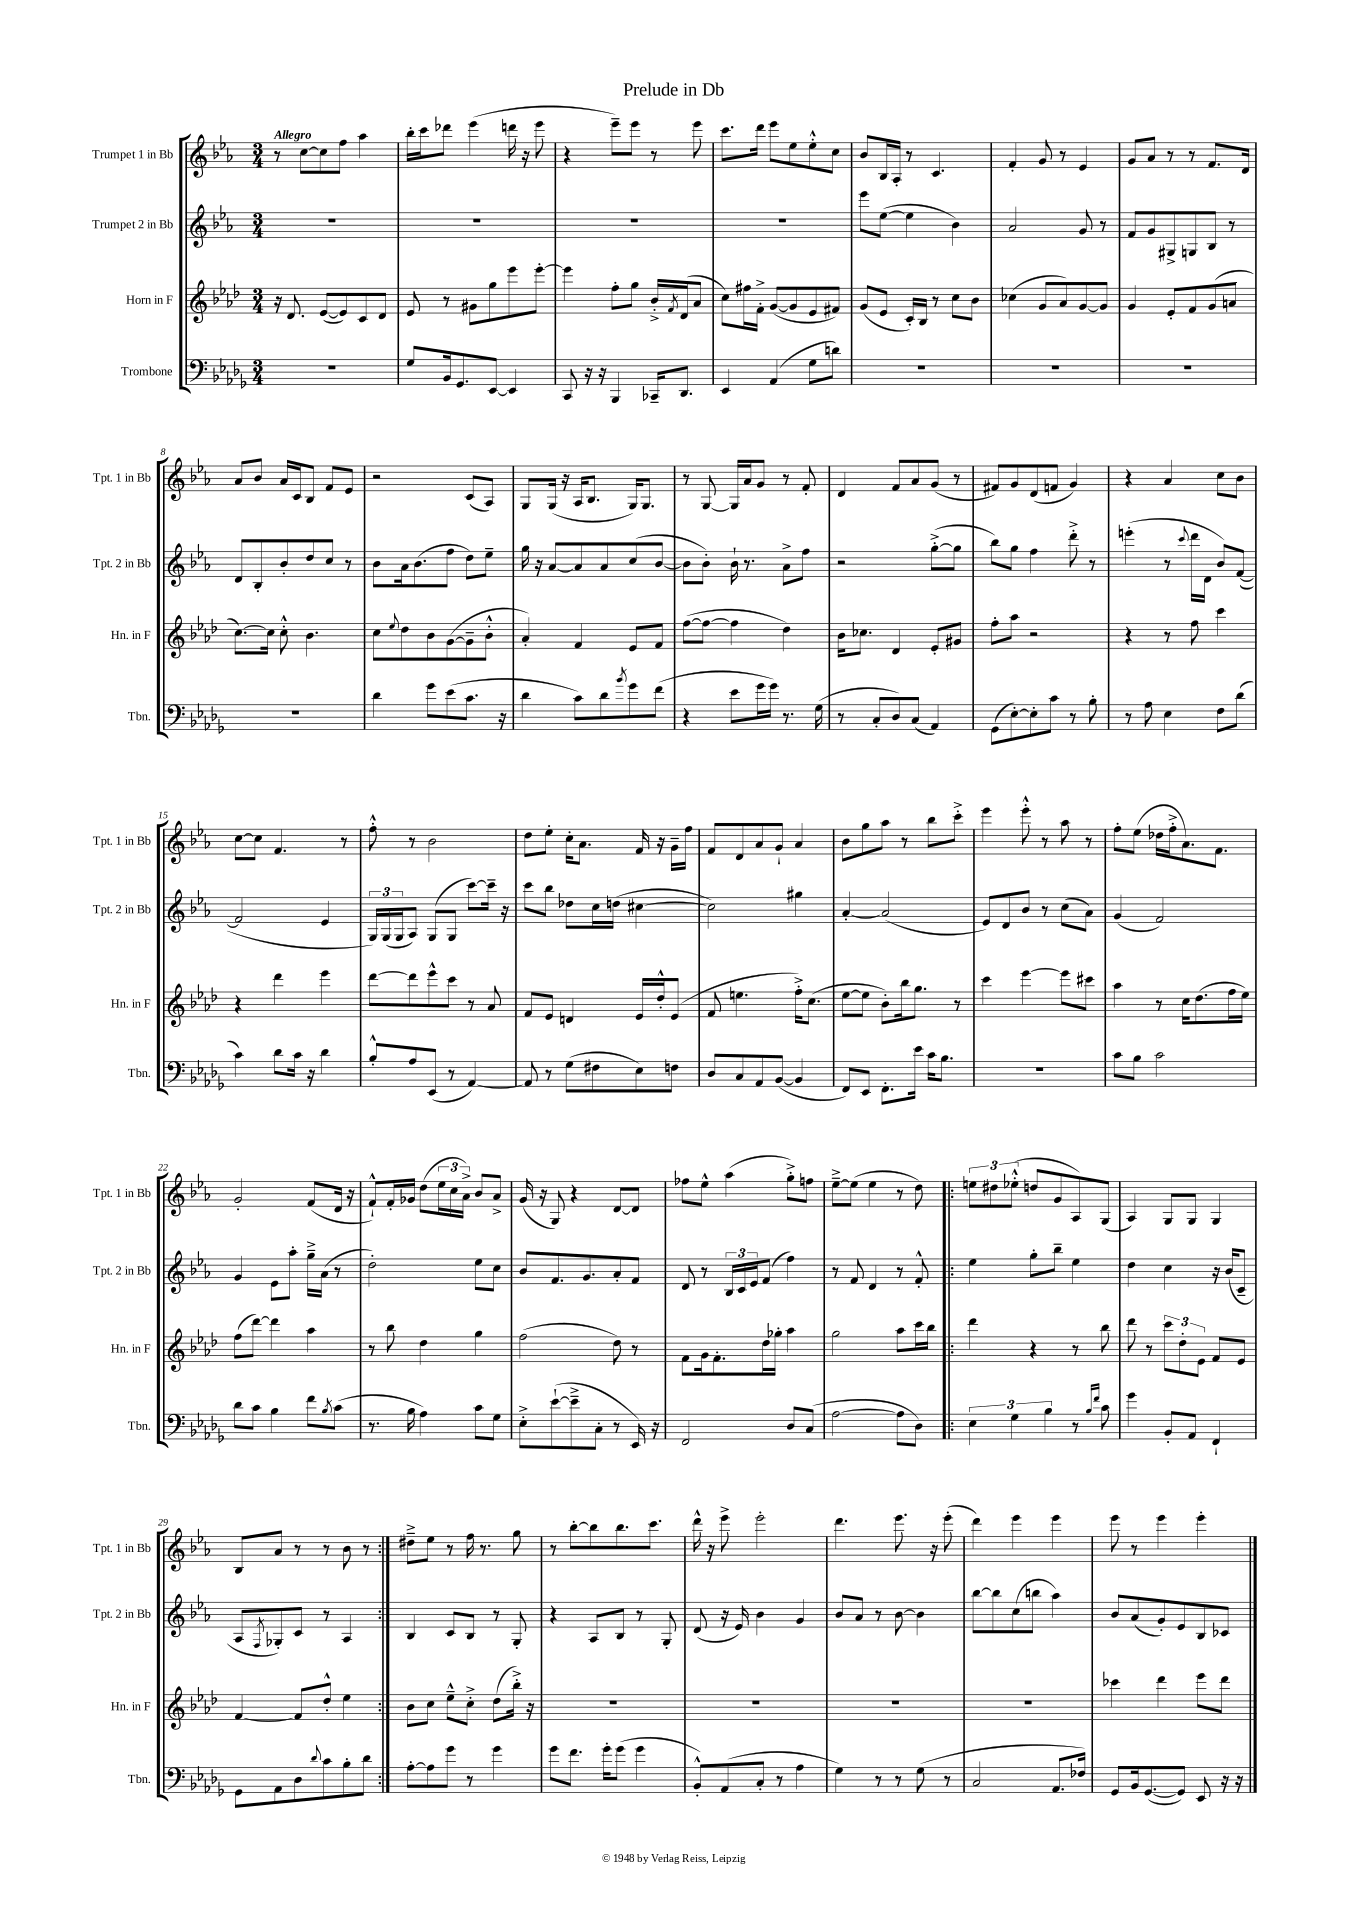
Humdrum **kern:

**kern	**kern	**kern	**kern
*staff4	*staff3	*staff2	*staff1
*clefF4	*clefG2	*clefG2	*clefG2
*k[b-e-a-d-g-]	*k[b-e-a-d-]	*k[b-e-a-]	*k[b-e-a-]
*M3/4	*M3/4	*M3/4	*M3/4
2.r	16r	2.r	8r
.	8.d-	.	.
.	.	.	[8cc
.	([8e-	.	8cc]
.	8e-])	.	8ff
.	8c	.	4aa-
.	8d-	.	.
=	=	=	=
8G-	8e-	2.r	16bb-'
.	.	.	16ccc
16BB-	8r	.	8ddd-
8.GG-	.	.	.
.	8g#	.	(4eee-
[8EE-	8gg	.	.
4EE-]	8eee-	.	16ddd
.	.	.	16r
.	[8eee-'	.	8eee-
=	=	=	=
8CC	4eee-]	2.r	4r
16r	.	.	.
16r	.	.	.
4BBB-	8ff'	.	8eee-~)
.	8gg	.	8eee-
16CC-~	16b-'^	.	8r
.	8qf	.	.
8.DD-	(16d-	.	.
.	8a-	.	8eee-
=	=	=	=
4EE-	8cc)	2.r	8.ccc
.	16ff#	.	.
.	16f'^	.	16ddd
(4AA-	([8g	.	8eee-
.	8g]	.	8ee-
8G-	8e-	.	8ee-'^^
8d)	8f#)	.	8cc
=	=	=	=
2.r	(8g	8eee-	8b-
.	8e-	([8ee-	16B-
.	.	.	16A-'
.	16c')	4ee-]	8r
.	16B-	.	.
.	8r	.	4.c
.	8cc	4b-)	.
.	8b-	.	.
=	=	=	=
2.r	(4cc-	2a-	4f'
.	8g	.	8g
.	8a-)	.	8r
.	[8g	8g	4e-
.	8g]	8r	.
=	=	=	=
2.r	4g	8f	8g
.	.	8g	8a-
.	8e-'	8G#^	8r
.	8f	8G	8r
.	(8g	8B-	8.f
.	8a	8r	.
.	.	.	16d
=	=	=	=
2.r	[8.cc)	8d	8a-
.	.	8B-'	8b-
.	16cc]	.	.
.	8cc'^^	8b-'	16a-
.	.	.	16c
.	4.b-	8dd	8B-
.	.	8cc	8f
.	.	8r	8e-
=	=	=	=
4d-	8cc	8b-	2r
.	8qqee-	.	.
.	8dd-	16a-	.
.	.	(8.b-	.
8g-	8b-	.	.
(8e-	([8g	8ff	.
8.c	8g~]	8dd)	(8c
.	8b-'^^	8ee-~	8A-)
16r	.	.	.
=	=	=	=
4d-	4a-')	16gg	8G
.	.	16r	.
.	.	[8a-	(16G
.	.	.	16r
8c)	4f	8a-]	16A-
.	.	.	8.B-
8d-	.	8a-	.
8qb-	.	.	.
8g-	8e-	(8cc	16G)
.	.	.	8.G
(8f	8f	[8b-	.
=	=	=	=
4r	([8ff	8b-]	8r
.	8ff_	8b-')	[8G
8e-	4ff]	16b-`	16G]
.	.	8.r	16a-
16g-	.	.	8g
16g-)	.	.	.
8.r	4dd-)	8a-^	8r
.	.	8ff	8f'
(16G-	.	.	.
=	=	=	=
8r	16b-	2r	4d
.	8.cc-	.	.
8C'	.	.	.
8D-)	4d-	.	8f
(8C	.	.	8a-
4AA-)	8e-'	([8gg'^	(8g
.	8g#	8gg]	8r
=	=	=	=
(8GG-	8ff'	8bb-)	8f#)
[8E-')	8aa-	8gg	8g
8E-']	2r	4ff	(8d
8c	.	.	8f
8r	.	8ddd'^	4g)
8B-'	.	8r	.
=	=	=	=
8r	4r	(4eee'	4r
8A-	.	.	.
4E-	8r	8r	4a-
.	.	8qqccc	.
.	8ff	16ddd	.
.	.	16d	.
8F	4ccc	8b-)	8cc
(8d-	.	([8f	8b-
=	=	=	=
4c)	4r	2f]	[8cc
.	.	.	8cc]
8d-	4ddd-	.	4.f
16c	.	.	.
16r	.	.	.
4d-	4eee-	4e-	.
.	.	.	8r
=	=	=	=
8B-'^^	[8ddd-	24G)	8ff'^^
.	.	(24G	.
.	.	24G	.
8A-	8ddd-]	8A-)	8r
(8EE-	8eee-^^	(8G	2b-
8r	8ccc	8G	.
[4AA-)	8r	[8ccc)	.
.	8a-	16ccc~]	.
.	.	16r	.
=	=	=	=
8AA-]	8f	8ccc	8dd
8r	8e-	8bb-	8ee-'
(8G-	4d	8dd-	16cc'
.	.	.	8.a-
8F#	.	16cc	.
.	.	(16dd	.
8E-)	16e-	[4cc#	16f
.	16dd-'^^	.	16r
8F	(8e-	.	16g~
.	.	.	16ff
=	=	=	=
8D-	8f	2cc#])	8f
8C	4.ee	.	8d
8AA-	.	.	8a-
([8BB-	.	.	8g`
4BB-]	16ff'^)	4gg#	4a-
.	(8.cc	.	.
=	=	=	=
8FF)	[8ee-	[4a-'	8b-
8EE-	8ee-]	.	8gg
8.FF'	8b-')	(2a-]	8aa-
.	16bb-	.	8r
16e-	8.gg	.	.
16c	.	.	8bb-
8.B-	.	.	.
.	8r	.	8ccc'^
=	=	=	=
2.r	4ccc	8e-)	4eee-
.	.	8d	.
.	[4eee-	8b-	8eee-'^^
.	.	8r	8r
.	8eee-]	(8cc	8aa-
.	8ccc#	8a-)	8r
=	=	=	=
8c	4aa-	(4g	8ff'
8B-	.	.	(8ee-
2c	8r	2f)	16dd-
.	.	.	16ff'^
.	16cc	.	8.a-)
.	(8.dd-	.	.
.	.	.	8.f
.	16ff	.	.
.	16ee-)	.	.
=	=	=	=
8d-	(8ff	4g	2g'
8c	[8ddd-)	.	.
4B-	4ddd-]	8e-	.
.	.	8aa-'	.
8f	4aa-	16gg~^	(8f
.	.	(16a-	.
8qB-	.	.	.
(8c	.	8r	16d
.	.	.	16r
=	=	=	=
8.r	8r	2dd')	8f`^^)
.	8bb-	.	16f'
16B-	.	.	16g-
4A-)	4dd-	.	(8dd
.	.	.	24ee-
.	.	.	24cc
.	.	.	24a-^)
8c	4gg	8ee-	8b-
8G-	.	8cc	8a-^
=	=	=	=
8E-'^	(2ff	8b-	(16g
.	.	.	16r
([8e-`	.	8.f	8G)
8e-~^]	.	.	4r
.	.	8.g	.
8C'	.	.	.
8r	8dd-)	8a-'	[8d
16EE-)	8r	8f	8d]
16r	.	.	.
=	=	=	=
2FF	8f	8d	8ff-
.	16g	8r	8ee-^^
.	8.f'	.	.
.	.	24B-	(4aa-
.	.	24c	.
.	.	24e-	.
.	16dd-	(8f	.
.	16gg-'	.	.
8D-	4aa-	4ff)	8gg'^)
(8C	.	.	8ff
=	=	=	=
[2A-	2gg	8r	[8ee-~^
.	.	8f	(8ee-]
.	.	4d	4ee-
8A-]	8aa-	8r	8r
8D-)	16ccc	8f'^^	8dd)
.	16bb-	.	.
=!|:	=!|:	=!|:	=!|:
6E-	4ddd-	4ee-	12ee
.	.	.	12dd#
6G-	.	.	(12ee-'^^
.	4r	8gg'	8dd
6B-	.	.	.
.	.	8bb-~	8g
8r	8r	4ee-	8A-)
16qqB-	.	.	.
16qqf	.	.	.
8c	8bb-	.	(8G
=	=	=	=
4g-	8ddd-	4dd	4A-)
.	8r	.	.
8BB-'	12ccc	4cc	8G
.	12dd-'	.	.
8AA-	.	.	8G
.	12e-	.	.
4FF`	8f	16r	4G
.	.	(16b-	.
.	8e-	8c~	.
=	=	=	=
8GG-	[4f	8A-	8B-
.	.	8qF	.
8AA-	.	8G-')	8a-
8D-	8f]	8c	8r
8qqd-	.	.	.
8c	8dd-'^^	8r	8r
8B-'	4ee-	4A-	8b-
8d-	.	.	8r
=:|!	=:|!	=:|!	=:|!
[8A-'	8b-	4B-	8dd#~^
8A-]	8cc	.	8ee-
8g-	8ee-~^^	8c	8r
8r	8cc'^	8B-	16ff
.	.	.	8.r
4g-	(8dd-	8r	.
.	16bb-'^)	8G'	8gg
.	16r	.	.
=	=	=	=
8g-	2.r	4r	8r
8.f	.	.	[8bb-'
.	.	8A-	8bb-]
16g-'	.	.	.
(8g-	.	8B-	8.bb-
4g-	.	8r	.
.	.	.	8.ccc
.	.	8G'	.
=	=	=	=
8BB-'^^)	2.r	(8d	16ddd^^
.	.	.	16r
(8AA-	.	16r	8eee-^
.	.	16e-)	.
8C'	.	4b-	2eee-'
8r	.	.	.
4A-	.	4g	.
=	=	=	=
4G-)	2.r	8b-	4.ddd
.	.	8a-	.
8r	.	8r	.
8r	.	[8b-	8.eee-
(8G-	.	4b-]	.
.	.	.	16r
8r	.	.	(8eee-'
=	=	=	=
2C	2.r	[8bb-	4ddd)
.	.	8bb-]	.
.	.	(8cc	4eee-
.	.	8bb	.
8.AA-	.	4aa-)	4eee-
16F-)	.	.	.
=	=	=	=
8GG-	4ccc-	8b-	8eee-
16BB-	.	(8a-	8r
([8.GG-	.	.	.
.	4ddd-	8g')	4eee-
8GG-])	.	8e-	.
8EE-	8eee-	8B-	4eee-'
16r	8ddd-	8c-	.
16r	.	.	.
==	==	==	==
*-	*-	*-	*-
